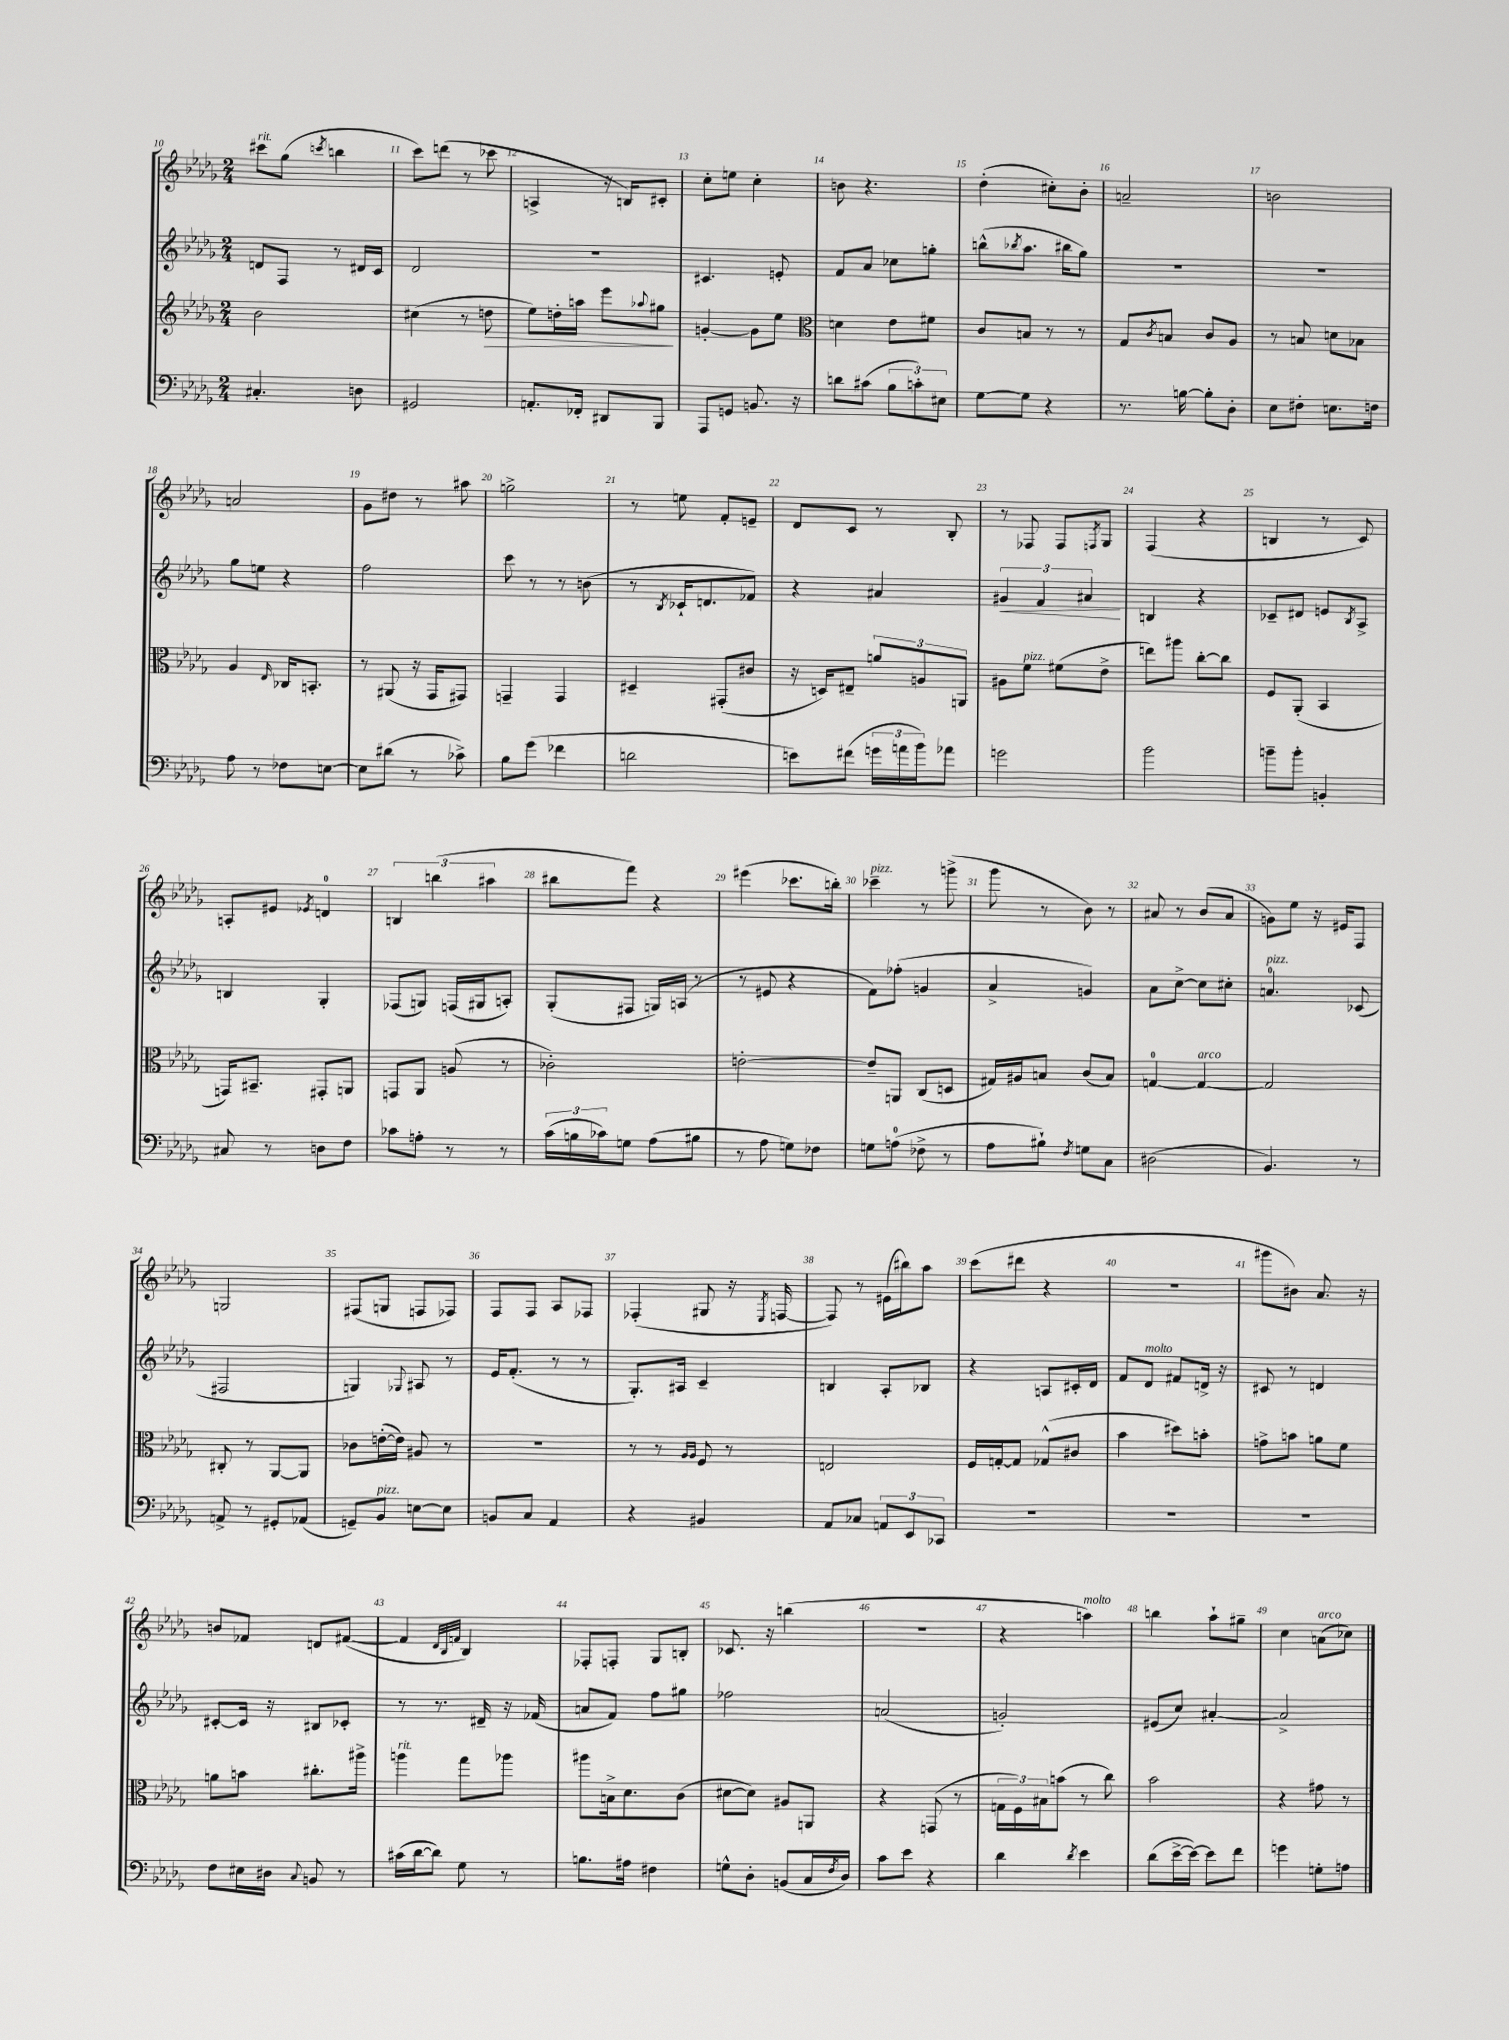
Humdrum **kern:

**kern	**kern	**kern	**kern
*staff4	*staff3	*staff2	*staff1
*clefF4	*clefG2	*clefG2	*clefG2
*k[b-e-a-d-g-]	*k[b-e-a-d-g-]	*k[b-e-a-d-g-]	*k[b-e-a-d-g-]
*M2/4	*M2/4	*M2/4	*M2/4
4.C#'	2b-	8d	8ccc#
.	.	8F	(8gg-
.	.	.	8qccc
.	.	8r	4bb
8D	.	16d#	.
.	.	16c	.
=	=	=	=
2GG#	(4cc#	2d-	8ccc)
.	.	.	(8ddd
.	8r	.	8r
.	8dd	.	8ccc-
=	=	=	=
8.AA'	8ee-)	2r	4A^
.	16dd'	.	.
16FF-'	16aa	.	.
8DD#	8eee-	.	16r
.	.	.	16B)
.	8qqaa-	.	.
8BBB-	8gg#	.	8c#'
=	=	=	=
8AAA-	[4g'	4.c#	8cc'
8GG	.	.	8ee
8.BB	8g]	.	4cc'
.	8ee-	8e'	.
16r	.	.	.
=	=	=	=
*	*clefC3	*	*
8d	4d	8f	8b
(8c#	.	8a-	4.r
12B-	8e-	8cc-	.
12c')	.	.	.
.	8f#	8gg'	.
12E#	.	.	.
=	=	=	=
[8G-	8c	(8bb^^	(4dd-'
.	.	8qbb-	.
8G-]	8B	8.aa-	.
4r	8r	.	8cc#')
.	.	16bb#	.
.	8r	8gg-)	8b-'
=	=	=	=
8.r	8G-	2r	2a~
.	8qc	.	.
.	8B	.	.
[16B	.	.	.
8B']	8c	.	.
8D-'	8A-	.	.
=	=	=	=
8E-	8r	2r	2b
8F#'	8B	.	.
8.E	8d	.	.
.	8B-	.	.
16F	.	.	.
=	=	=	=
8A-	4A-	8gg-	2a
8r	.	8ee	.
.	16qqE-	.	.
8F-	16C-	4r	.
.	8.BB'	.	.
[8E	.	.	.
=	=	=	=
8E]	8r	2ff	8g-
(8d#	(8AA#	.	8dd#
8r	16r	.	8r
.	16GG-	.	.
8c-^)	8GG#)	.	8aa#
=	=	=	=
8B-	4GG~	8ccc	2gg^
(8g-	.	8r	.
4f-	4GG	8r	.
.	.	(8b	.
=	=	=	=
2d	4D#~	8r	8r
.	.	8qB-	.
.	.	16c-`	8ee
.	.	8.d	.
.	(8GG#'	.	8f'
.	8c#	8f-)	8e~
=	=	=	=
8e)	16r	4r	8d-
.	16D)	.	.
(8f#	8E#~	.	8c
24g	12a	4a#	8r
24a	.	.	.
24b-)	12A	.	.
8a-	.	.	8B-'
.	12AA	.	.
=	=	=	=
2g	8A#	6g#	8r
.	8f	.	8F-
.	.	6f	.
.	(8f#	.	8F-
.	.	6a#	.
.	.	.	8qF
.	8e-^	.	8G-
=	=	=	=
2b-	8ee)	4B	(4F
.	8aa#	.	.
.	[8cc'	4r	4r
.	8cc]	.	.
=	=	=	=
8b~	8F	8c-~	4B
8b'	(8AA-'	8d#	.
4BB'	4BB-	8e	8r
.	.	8qB-	.
.	.	8A-^	8c)
=	=	=	=
8C#	16GG)	4B	8A'
.	8.BB#~	.	.
8r	.	.	8e#
.	.	.	8qe-
8D	8GG#'	4G-'	4d
8F	8AA	.	.
=	=	=	=
8c-	8GG	(8F-	6B
8A'	8AA-	8G)	.
.	.	.	(6bb
8r	(8A	(16F	.
.	.	16G#	.
.	.	.	6aa#
8r	8r	8A')	.
=	=	=	=
(24c	2c-')	(8G-'	8bb#
24B	.	.	.
24c-)	.	.	.
8G	.	8F#	8fff)
(8A-	.	16G)	4r
.	.	(16A	.
8B#	.	8r	.
=	=	=	=
8r	[2e'	8r	(4eee#
8A-	.	8e#	.
8G)	.	4r	8.ccc-
8F-	.	.	.
.	.	.	16bb')
=	=	=	=
8G	8e~]	8f)	4ccc-~
(8A	8AA	(8ff-'	.
8F-^	(8C	4g	8r
8r	8D	.	(8ggg^
=	=	=	=
8A-	16G#)	4a-^	8ggg-
.	16A#	.	.
8B#`)	8B	.	8r
8qF	.	.	.
8G	(8c	4g)	8b-)
8C	8B)	.	8r
=	=	=	=
(2D#	[4G	8a-	8a#
.	.	[8cc^	8r
.	4G_	8cc]	(8b-
.	.	8cc#'	8a#
=	=	=	=
4.BB-)	2G]	4.a	8g)
.	.	.	8ee-
.	.	.	16r
.	.	.	16e#
8r	.	(8c-	8F
=	=	=	=
8AA^	8C#'	2F#	2G
8r	8r	.	.
8GG#'	[8AA-	.	.
(8AA-	8AA-]	.	.
=	=	=	=
8GG~)	8c-	4G)	(8F#
8BB-	([16e'	.	8G
.	16e])	.	.
.	.	8qqG-	.
[8E	8A#	8A#	8F
8E]	8r	8r	8F-)
=	=	=	=
8BB	2r	16e-	8F
.	.	(8.f'	.
8C	.	.	8F
4AA-	.	8r	8A-
.	.	8r	8F-
=	=	=	=
4r	8r	8.G-')	(4F-'
.	8r	.	.
.	.	16A#	.
.	16qqA-	.	.
.	16qqA-	.	.
4BB#	8F	4c~	8G#
.	8r	.	16r
.	.	.	8qE-
.	.	.	[16F
=	=	=	=
8AA-	2E	4B	8F])
8C-	.	.	8r
12AA	.	8A-'	(16e#
.	.	.	16bb#)
12EE-	.	.	.
.	.	8B-	8aa-
12CC-	.	.	.
=	=	=	=
2r	16F	4r	(8ccc
.	[16G'	.	.
.	8G]	.	8ddd#
.	(8G-^^	8A	4r
.	8c#	16c#'	.
.	.	16d-	.
=	=	=	=
2r	4b-	8f	2r
.	.	8d-	.
.	8dd#)	8f#	.
.	8b'	16d^	.
.	.	16r	.
=	=	=	=
2r	8g^	8c#	8ggg#
.	8b	8r	8b#)
.	8a	4d	8.a-
.	8f	.	.
.	.	.	16r
=	=	=	=
8F	8a	[8c#'	8b
16E#	8b	16c#]	8f-
16D#	.	16r	.
8qqC	.	.	.
8BB	8.cc#'	8B#	8d
8r	.	8c-'	([8f#
.	16aa#^	.	.
=	=	=	=
(16c#	4aa	8r	4f#]
[16d-	.	.	.
8d-])	.	8.r	.
.	.	.	32qqd-
.	.	.	32qqB-
.	.	.	32qqf
8G-	8gg-	.	4B-)
.	.	16d#~	.
8r	8aa-	16r	.
.	.	(16f-	.
=	=	=	=
8.B	8aa#	8a	8F-'
.	16B^	8f)	8F'
16A#	8.d-	.	.
4F#	.	8ff	8G-
.	(8c	8gg#	8B'
=	=	=	=
8G^^	[8d#	2ff-	8.c-
8D-'	8d#])	.	.
.	.	.	16r
(8BB	8A#	.	(4bb
16C	8AA	.	.
8qF	.	.	.
16D-)	.	.	.
=	=	=	=
8c	4r	(2a	2r
8e-	.	.	.
4r	(8GG	.	.
.	8r	.	.
=	=	=	=
4d-	24G	2g')	4r
.	24F)	.	.
.	24B#	.	.
.	(8b	.	.
8qd-	.	.	.
4e-	8r	.	4aa)
.	8cc)	.	.
=	=	=	=
(8d-	2b-	(8e#	4bb
[16e-^	.	8cc)	.
16e-_)	.	.	.
8e-]	.	[4a#'	8aa-`
8f	.	.	8gg#~
=	=	=	=
4g	4r	2a#^]	4cc
8G'	8g#	.	(8a
8A	8r	.	8cc-)
==	==	==	==
*-	*-	*-	*-
